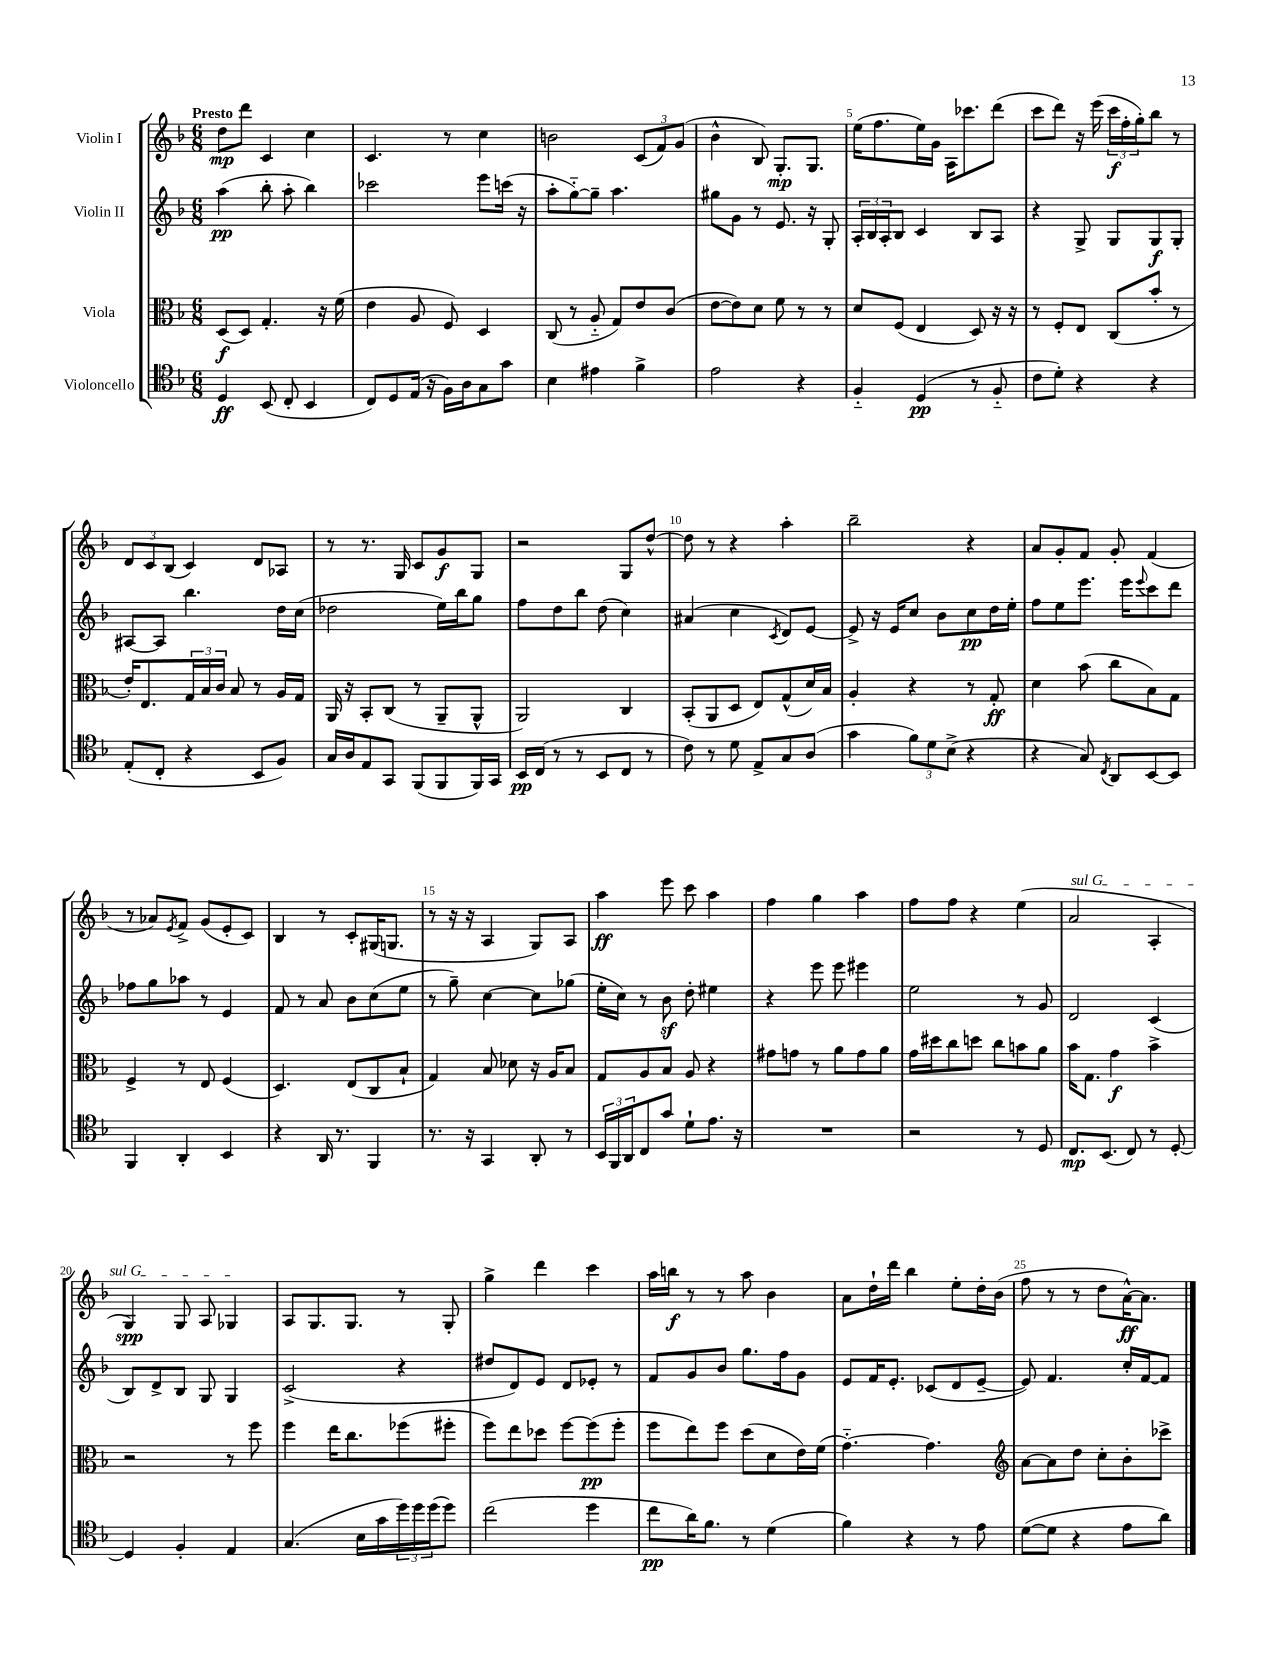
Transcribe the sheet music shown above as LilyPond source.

<<
\new StaffGroup <<
\new Staff = "s0" \with { instrumentName = "Violin I" } {
    \clef treble \key f \major \numericTimeSignature \time 6/8 \tempo "Presto"
    d''8\mp d'''8 c'4 c''4 |
    c'4. r8 c''4 |
    b'2 \tuplet 3/2 { c'8( f'8) g'8( } |
    bes'4-^ bes8) g8.-.\mp g8. |
    e''16( f''8. e''16) g'16 a16 ces'''8. d'''8( |
    c'''8 d'''8) r16 e'''16( \tuplet 3/2 { c'''16\f f''16-. g''16-.) } bes''8 r8 |
    \tuplet 3/2 { d'8 c'8 bes8( } c'4) d'8 aes8 |
    r8 r8. g16 c'8 g'8\f g8 |
    r2 g8 d''8~-^ |
    d''8 r8 r4 a''4-. |
    bes''2-- r4 |
    a'8 g'8-. f'8 g'8-. f'4( |
    r8 aes'8) \acciaccatura { e'8 } f'8-> g'8( e'8-. c'8) |
    bes4 r8 c'8-. gis16( g8. |
    r8 r16 r16 a4 g8) a8 |
    a''4\ff e'''8 c'''8 a''4 |
    f''4 g''4 a''4 |
    f''8 f''8 r4 e''4( |
    \once \override TextSpanner.bound-details.left.text = \markup { \italic "sul G" } a'2\startTextSpan a4-. |
    g4\spp) g8 a8 ges4\stopTextSpan |
    a8 g8. g8. r8 g8-. |
    g''4-> d'''4 c'''4 |
    a''16 b''16\f r8 r8 a''8 bes'4 |
    a'8 d''16-! d'''16 bes''4 e''8-. d''16-. bes'16( |
    f''8 r8 r8 d''8 a'16~-^\ff) a'8. \bar "|." |
}
\new Staff = "s1" \with { instrumentName = "Violin II" } {
    \clef treble \key f \major \numericTimeSignature \time 6/8
    a''4\pp( bes''8-. a''8-. bes''4) |
    ces'''2 e'''8 c'''16( r16 |
    a''8-. g''8~-_) g''8-- a''4. |
    gis''8 g'8 r8 e'8. r16 g8-. |
    \tuplet 3/2 { a16-. bes16 a16-. } bes8 c'4 bes8 a8 |
    r4 g8-> g8 g8\f g8-. |
    ais8~ ais8 bes''4. d''16 c''16( |
    des''2 e''16) bes''16 g''8 |
    f''8 d''8 bes''8 d''8( c''4) |
    ais'4( c''4 \acciaccatura { c'8 } d'8) e'8~ |
    e'8-> r16 e'16 c''8 bes'8 c''8\pp d''16 e''16-. |
    f''8 e''8 e'''8. e'''16 \appoggiatura { e'''8 } c'''8 d'''8 |
    fes''8 g''8 aes''8 r8 e'4 |
    f'8 r8 a'8 bes'8 c''8( e''8 |
    r8 g''8--) c''4~ c''8 ges''8( |
    e''16-. c''16) r8 bes'8\sf d''8-. eis''4 |
    r4 e'''8 e'''8 eis'''4 |
    e''2 r8 g'8 |
    d'2 c'4( |
    bes8) d'8-> bes8 g8 g4 |
    c'2->( r4 |
    dis''8 d'8) e'8 d'8 ees'8-. r8 |
    f'8 g'8 bes'8 g''8. f''16 g'8 |
    e'8 f'16 e'8.-. ces'8( d'8 e'8~-- |
    e'8) f'4. c''16-. f'16~ f'8 \bar "|." |
}
\new Staff = "s2" \with { instrumentName = "Viola" } {
    \clef alto \key f \major \numericTimeSignature \time 6/8
    d8\f( d8) g4.-. r16 f'16( |
    e'4 a8 f8) d4 |
    c8( r8 a8-_ g8) e'8 c'8( |
    e'8~ e'8) d'8 f'8 r8 r8 |
    d'8 f8( e4 d8) r16 r16 |
    r8 f8-. e8 c8( bes'8-. r8 |
    e'16-.) e8. \tuplet 3/2 { g16 bes16 c'16 } bes8 r8 a16 g16 |
    a,16 r16 bes,8-. c8( r8 a,8-- a,8-^ |
    a,2) c4 |
    bes,8-.( a,8 d8 e8) g8-^( d'16) bes16 |
    a4-. r4 r8 g8-.\ff |
    d'4 bes'8( c''8 bes8) g8 |
    f4-> r8 e8 f4( |
    d4.) e8( c8 bes8-! |
    g4) bes8 des'8 r16 a16 bes8 |
    g8 a8 bes8 a8 r4 |
    gis'8 g'8 r8 a'8 g'8 a'8 |
    g'16 dis''16 c''8 d''8 c''8 b'8 a'8 |
    bes'16 g8. g'4\f bes'4-> |
    r2 r8 f''8 |
    f''4 e''16 c''8. fes''8( fis''8-. |
    f''8) e''8 des''8 f''8~ f''8\pp( f''8-. |
    f''8 e''8) f''8 d''8( d'8 e'16) f'16( |
    g'4.~-_) g'4. |
    \clef treble a'8~ a'8 d''8 c''8-. bes'8-. ces'''8-> \bar "|." |
}
\new Staff = "s3" \with { instrumentName = "Violoncello" } {
    \clef tenor \key f \major \numericTimeSignature \time 6/8
    d4\ff bes,8( c8-. bes,4 |
    c8) d8 e16( r16 f16) a16 g8 g'8 |
    bes4 eis'4 f'4-> |
    e'2 r4 |
    f4-_ d4\pp( r8 f8-_ |
    c'8 d'8-.) r4 r4 |
    e8-.( c8-. r4 bes,8 f8) |
    g16 a16 e8 g,8 f,8( f,8 f,16) g,16 |
    bes,16\pp c16( r8 r8 bes,8 c8 r8 |
    c'8) r8 d'8 e8-> g8 a8( |
    g'4 \tuplet 3/2 { f'8) d'8 bes8->( } r4 |
    r4 g8) \acciaccatura { c8 } a,8 bes,8~ bes,8 |
    f,4 a,4-. bes,4 |
    r4 a,16 r8. f,4 |
    r8. r16 g,4 a,8-. r8 |
    \tuplet 3/2 { bes,16 f,16 a,16 } c8 g'8 d'8-! e'8. r16 |
    R2. |
    r2 r8 d8 |
    c8.\mp bes,8.( c8) r8 d8~-. |
    d4 f4-. e4 |
    g4.( bes16 g'16 \tuplet 3/2 { d''16) d''16 d''16( } d''8) |
    c''2( d''4 |
    c''8\pp a'16) f'8. r8 d'4( |
    f'4) r4 r8 e'8 |
    d'8~( d'8 r4 e'8 a'8) \bar "|." |
}
>>
>>
\layout { \context { \Score \override BarNumber.break-visibility = ##(#f #t #t) barNumberVisibility = #(every-nth-bar-number-visible 5) } }
